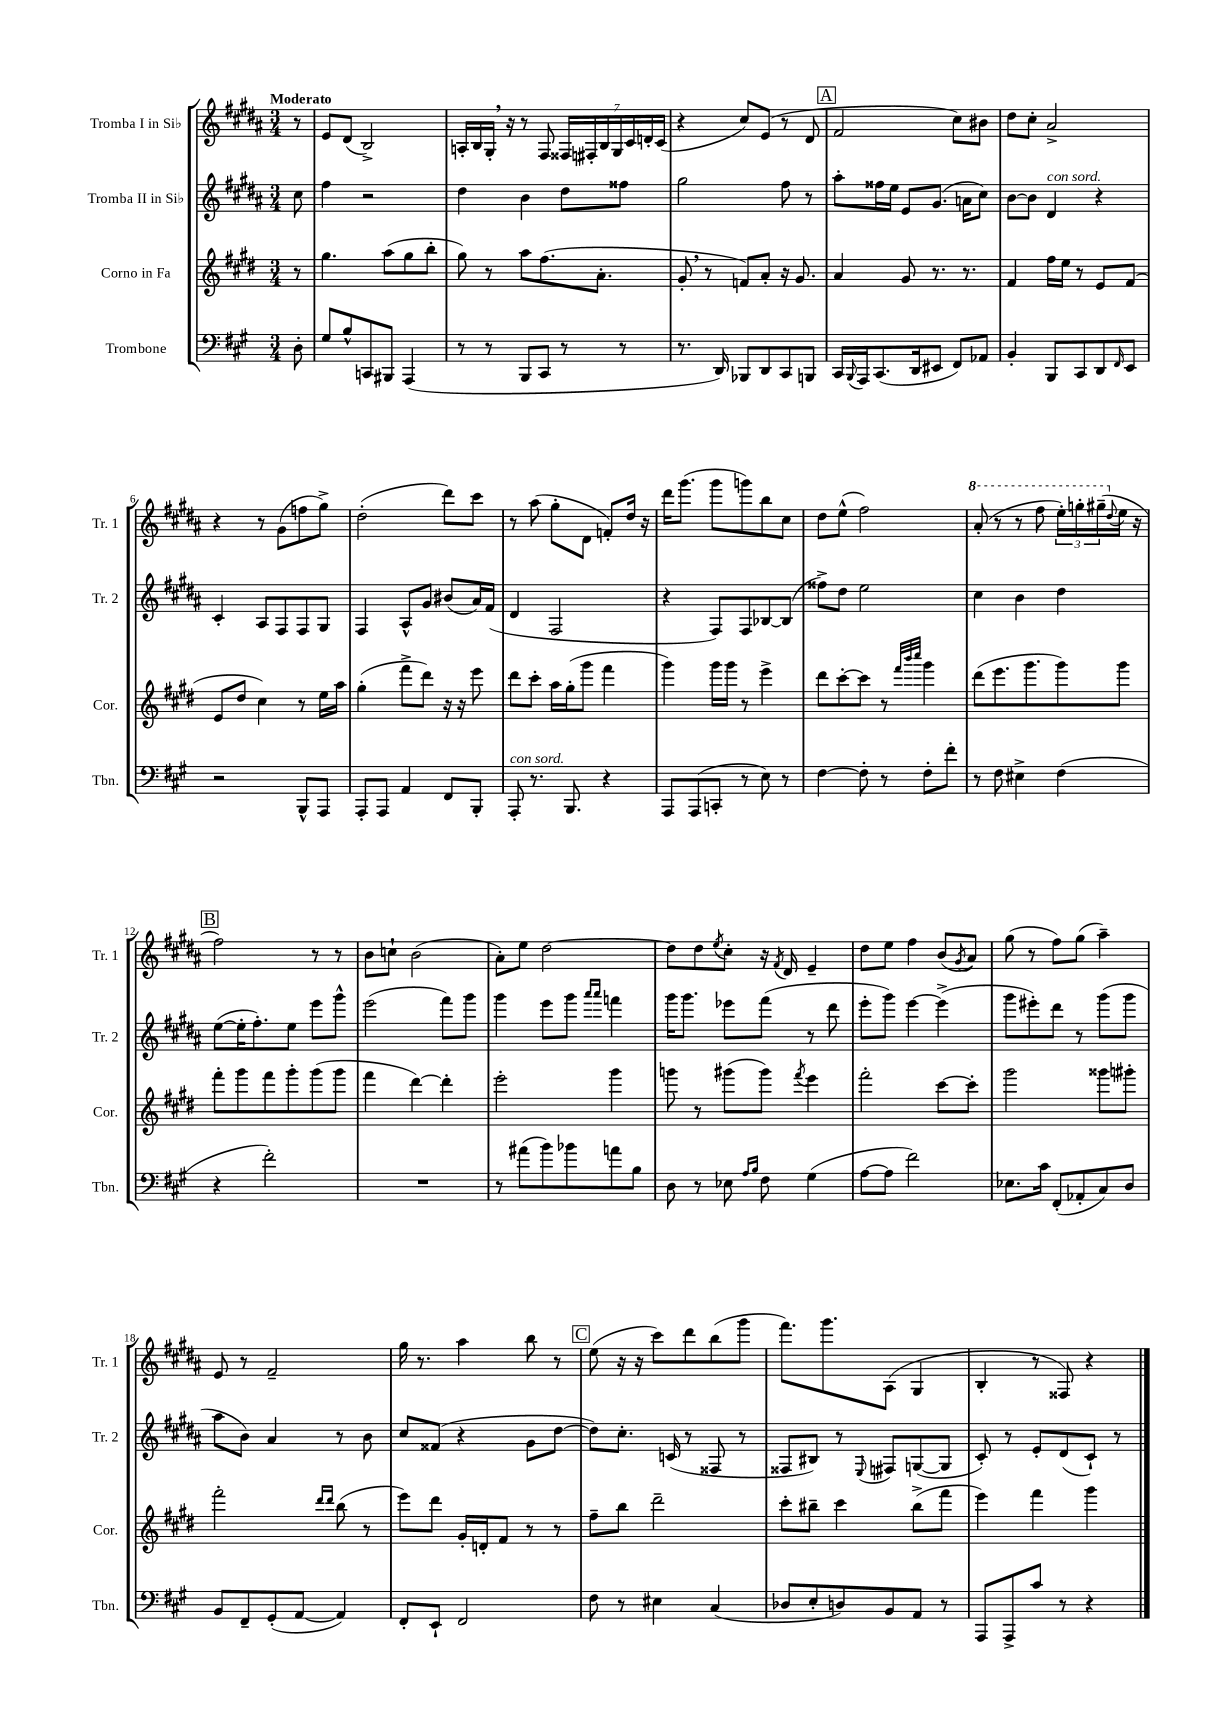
<<
\new StaffGroup <<
\new Staff = "s0" \with { instrumentName = "Tromba I in Sib" shortInstrumentName = "Tr. 1" } {
    \clef treble \key b \major \numericTimeSignature \time 3/4 \partial 8 \tempo "Moderato"
    r8 |
    e'8 dis'8( b2->) |
    a16-. b16 gis16-. \breathe r16 r8 fis8 \tuplet 7/4 { fisis16 fis16-. b16 gis16 cis'16 d'16-. cis'16( } |
    r4 cis''8) e'8( r8 dis'8 |
    \mark \markup { \box "A" } fis'2 cis''8) bis'8 |
    dis''8 cis''8-. ais'2-> |
    r4 r8 gis'8( f''8 gis''8->) |
    dis''2-.( dis'''8) cis'''8 |
    r8 ais''8( gis''8-. dis'8 f'8-.) dis''16 r16 |
    dis'''16 gis'''8.( gis'''8 g'''8) b''8 cis''8 |
    dis''8 e''8-^( fis''2) |
    \ottava #1 ais''8-.( r8 r8 fis'''8 \tuplet 3/2 { e'''16-.) g'''16-. gis'''16--( \ottava #0 } \appoggiatura { dis''8 } e''16 r16 |
    \mark \markup { \box "B" } fis''2) r8 r8 |
    b'8 c''8-! b'2( |
    ais'8-.) e''8 dis''2~ |
    dis''8 dis''8 \acciaccatura { e''8 } cis''8-. r16 \acciaccatura { fis'8 } dis'16 e'4-- |
    dis''8 e''8 fis''4 b'8( \acciaccatura { gis'8 } ais'8) |
    gis''8( r8 fis''8) gis''8( ais''4--) |
    e'8 r8 fis'2-- |
    gis''16 r8. ais''4 b''8 r8 |
    \mark \markup { \box "C" } e''8( r16 r16 cis'''8) dis'''8 b''8( gis'''8 |
    fis'''8.) gis'''8. ais8( gis4 |
    b4-. r8 fisis8) r4 \bar "|." |
}
\new Staff = "s1" \with { instrumentName = "Tromba II in Sib" shortInstrumentName = "Tr. 2" } {
    \clef treble \key b \major \numericTimeSignature \time 3/4 \partial 8
    cis''8 |
    fis''4 r2 |
    dis''4 b'4 dis''8 fisis''8 |
    gis''2 fis''8 r8 |
    \mark \markup { \box "A" } ais''8-. fisis''16 e''16 e'8 gis'8.( a'16 cis''8) |
    b'8~ b'8 dis'4^\markup { \italic "con sord." } r4 |
    cis'4-. ais8 fis8 fis8 gis8 |
    fis4 ais8-^ gis'8 bis'8( ais'16) fis'16( |
    dis'4 fis2 |
    r4 fis8) fis8 bes8~ bes8( |
    fisis''8->) dis''8 e''2 |
    cis''4 b'4 dis''4 |
    \mark \markup { \box "B" } e''8~( e''16-. fis''8.-.) e''8 e'''8 gis'''8-^ |
    e'''2( fis'''8) gis'''8 |
    gis'''4 e'''8 gis'''8 \grace { ais'''16 ais'''16 } f'''4 |
    gis'''16 gis'''8. ees'''8 fis'''8( r8 dis'''8 |
    e'''8-. gis'''8) e'''4~ e'''4->( |
    gis'''8 eis'''8-.) dis'''8 r8 gis'''8( gis'''8 |
    ais''8 b'8) ais'4 r8 b'8 |
    cis''8 fisis'8( r4 gis'8 dis''8~ |
    \mark \markup { \box "C" } dis''8) cis''8.-. c'16( r8 fisis8 r8 |
    fisis8 bis8) r8 \appoggiatura { e8 } fis8 g8~( g8 |
    cis'8-.) r8 e'8-. dis'8( cis'8-!) r8 \bar "|." |
}
\new Staff = "s2" \with { instrumentName = "Corno in Fa" shortInstrumentName = "Cor." } {
    \clef treble \key e \major \numericTimeSignature \time 3/4 \partial 8
    r8 |
    gis''4. a''8( gis''8 b''8-. |
    gis''8) r8 a''8 fis''8.( a'8.-. |
    gis'8-. \breathe r8 f'8) a'8-. r16 gis'8. |
    \mark \markup { \box "A" } a'4 gis'8 r8. r8. |
    fis'4 fis''16 e''16 r8 e'8 fis'8( |
    e'8 dis''8 cis''4) r8 e''16 a''16 |
    gis''4-.( fis'''8-> dis'''8) r16 r16 e'''8 |
    dis'''8 cis'''8-. a''16 gis''16-.( gis'''8 fis'''4 |
    gis'''4) gis'''16 gis'''16 r8 e'''4-> |
    dis'''8 cis'''8~-. cis'''8 r8 \grace { fis'''32 b'''32 cis''''32 } gis'''4 |
    dis'''8( e'''8. gis'''8. gis'''8) gis'''8 |
    \mark \markup { \box "B" } fis'''8-. gis'''8 fis'''8 gis'''8-. gis'''8( gis'''8 |
    fis'''4 dis'''4~) dis'''4-. |
    e'''2-. gis'''4 |
    g'''8 r8 gis'''8( gis'''8) \acciaccatura { fis'''8 } e'''4 |
    fis'''2-. cis'''8~ cis'''8-. |
    gis'''2 gisis'''8 gis'''8-. |
    fis'''2-. \grace { dis'''16 dis'''16 } b''8( r8 |
    e'''8) dis'''8 gis'16-. d'16-. fis'8 r8 r8 |
    \mark \markup { \box "C" } fis''8-- b''8 dis'''2-- |
    cis'''8-. bis''8-- cis'''4 bis''8->( fis'''8 |
    e'''4) fis'''4 gis'''4 \bar "|." |
}
\new Staff = "s3" \with { instrumentName = "Trombone" shortInstrumentName = "Tbn." } {
    \clef bass \key a \major \numericTimeSignature \time 3/4 \partial 8
    d8-. |
    gis8 b8-^ c,8 bis,,8 a,,4( |
    r8 r8 b,,8 cis,8 r8 r8 |
    r8. d,16) bes,,8 d,8 cis,8 b,,8 |
    \mark \markup { \box "A" } cis,16 \appoggiatura { b,,8 } a,,16 cis,8.( d,16 eis,8 fis,8) aes,8 |
    b,4-. b,,8 cis,8 d,8 \grace { fis,16 } e,8 |
    r2 b,,8-^ a,,8 |
    a,,8-. a,,8 a,4 fis,8 b,,8-. |
    a,,8-.^\markup { \italic "con sord." } r8. b,,8. r4 |
    a,,8 a,,8( c,8-. r8 e8) r8 |
    fis4~ fis8-. r8 fis8-. fis'8-. |
    r8 fis8 eis4-> fis4( |
    \mark \markup { \box "B" } r4 fis'2-.) |
    R2. |
    r8 ais'8( b'8) bes'8 a'8 b8 |
    d8 r8 ees8 \grace { a16 b16 } fis8 gis4( |
    a8~ a8 fis'2) |
    ees8. cis'16 fis,8-.( aes,8-. cis8) d8 |
    b,8 fis,8-- gis,8-.( a,8~ a,4) |
    fis,8-. e,8-! fis,2 |
    \mark \markup { \box "C" } fis8 r8 eis4 cis4( |
    des8 e8-. d8) b,8 a,8 r8 |
    a,,8 a,,8-> cis'8 r8 r4 \bar "|." |
}
>>
>>
